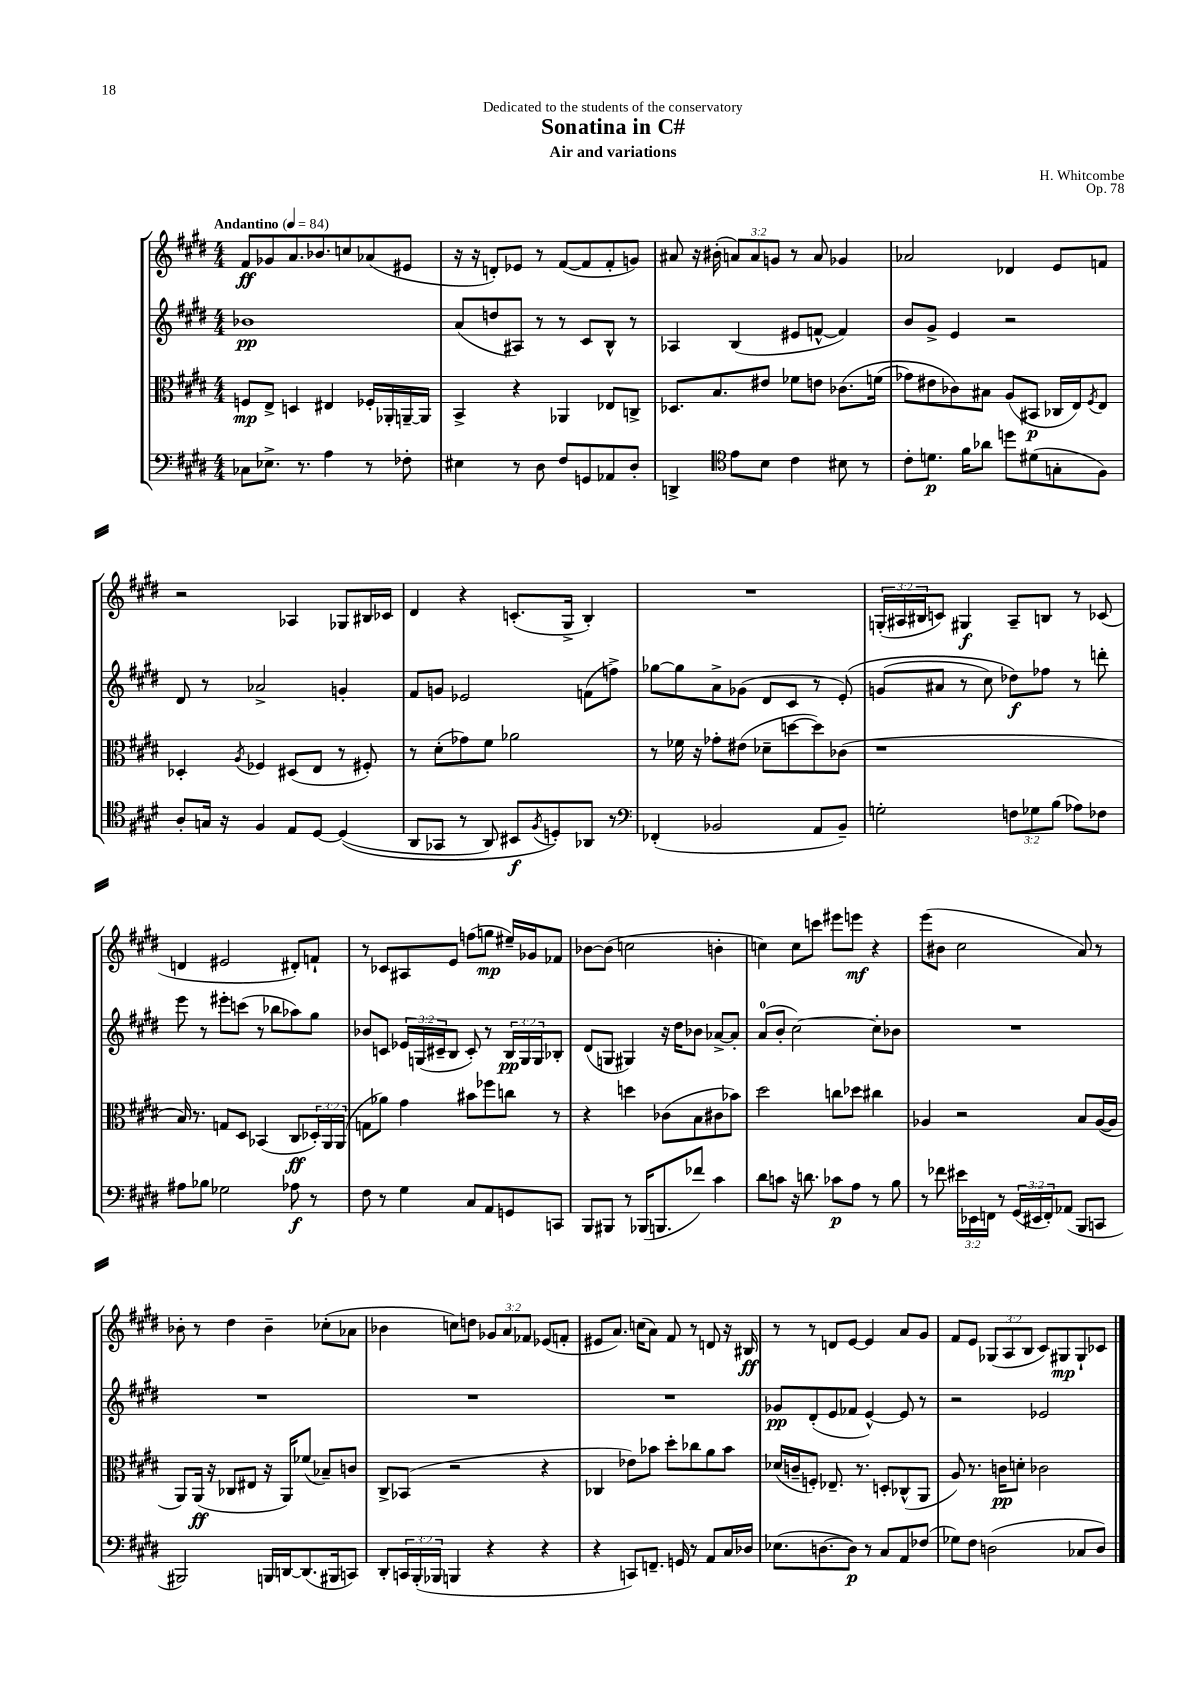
\header { title = "Sonatina in C#" composer = "H. Whitcombe" subtitle = "Air and variations" dedication = "Dedicated to the students of the conservatory" opus = "Op. 78" }
<<
\new StaffGroup <<
\new Staff = "s0" {
    \clef treble \key e \major \numericTimeSignature \time 4/4 \override Staff.TupletNumber.text = #tuplet-number::calc-fraction-text \tempo "Andantino" 4 = 84
    fis'8\ff ges'8 a'8. bes'8. c''8 aes'8( eis'8 |
    r16 r16 d'8-.) ees'8 r8 fis'8~( fis'8 fis'8-. g'8) |
    ais'8 r16 bis'16-.( \tuplet 3/2 { a'8) a'8 g'8 } r8 a'8 ges'4 |
    aes'2 des'4 e'8 f'8 |
    r2 aes4 ges8 bis16 ces'16 |
    dis'4 r4 c'8.-.( gis16-> b4-.) |
    R1 |
    \tuplet 3/2 { g16-.( ais16 bis16 } c'8) gis4\f ais8-- b8 r8 ces'8( |
    d'4 eis'2 dis'8-.) f'8-! |
    r8 ces'8 ais8 e'8 f''8( g''8\mp eis''16--) ges'16 fes'8 |
    bes'8~ bes'8( c''2 b'4-. |
    c''4) c''8 c'''8 eis'''8 e'''8\mf r4 |
    e'''8( bis'8 cis''2 a'8) r8 |
    bes'8-. r8 dis''4 bes'4-- ces''8-.( aes'8 |
    bes'4 c''8) d''8 \tuplet 3/2 { ges'8 a'8 fes'8 } ees'8( f'8-. |
    eis'8 a'8.) c''16( a'8) fis'8 r8 d'8 r16 bis16\ff |
    r8 r8 d'8 e'8~ e'4 a'8 gis'8 |
    fis'8 e'8 \tuplet 3/2 { ges8( a8 b8 } cis'8) gis8\mp gis8-! ces'8 \bar "|." |
}
\new Staff = "s1" {
    \clef treble \key e \major \numericTimeSignature \time 4/4 \override Staff.TupletNumber.text = #tuplet-number::calc-fraction-text
    bes'1\pp |
    a'8( d''8 ais8) r8 r8 cis'8 b8-^ r8 |
    aes4 b4( eis'8 f'8~-^ f'4) |
    b'8 gis'8-> e'4 r2 |
    dis'8 r8 aes'2-> g'4-. |
    fis'8 g'8 ees'2 f'8( f''8->) |
    ges''8~ ges''8 a'8-> ges'8( dis'8 cis'8 r8 e'8-.)\( |
    g'8( ais'8 r8 cis''8) des''8\f\) fes''8 r8 d'''8-. |
    e'''8 r8 eis'''8-. c'''8( r8 bes''8 aes''8) gis''8 |
    bes'8 c'8 \tuplet 3/2 { ees'16 g16( cis'16-- } b8 cis'8-.) r8 \tuplet 3/2 { b16\pp g16 g16 } bes8-. |
    dis'8( g8 gis4) r16 dis''16 bes'8 aes'8~-> aes'8-. |
    a'8-0( b'8-. cis''2~) cis''8-. bes'8 |
    R1 |
    R1 |
    R1 |
    R1 |
    ges'8\pp dis'8-.( e'8 fes'8 e'4~-^) e'8 r8 |
    r2 ees'2 \bar "|." |
}
\new Staff = "s2" {
    \clef alto \key e \major \numericTimeSignature \time 4/4 \override Staff.TupletNumber.text = #tuplet-number::calc-fraction-text
    f8\mp e8-> d4 eis4 fes16-. aes,16-. a,16~-- a,16 |
    b,4-> r4 aes,4 ees8 c8-> |
    des8. b8. eis'8 fes'8 e'8 ces'8.\( f'16( |
    ges'8) eis'8 ces'8\) bis8 a8( bis,8\p ces16 e16) \acciaccatura { fis8 } e8 |
    des4-. \acciaccatura { a8 } fes4 dis8( e8 r8 fis8-.) |
    r8 dis'8-.( ges'8) fis'8 aes'2 |
    r8 fes'16 r16 ges'8-. eis'8( des'8-- d''8~ d''8) ces'8( |
    r1 |
    b16) r8. g8 dis8 bes,4( cis8\ff \tuplet 3/2 { des16-.) a,16 a,16( } |
    g8 aes'8) gis'4 bis'8 fes''8 c''8 r8 |
    r4 d''4 ces'8( b8 cis'8 bes'8) |
    dis''2 c''8 des''8 cis''4 |
    aes4 r2 b8 aes16~( aes16 |
    a,8) a,16\ff( r16 ces8 eis8 r16 a,16) fes'8( bes8--) c'8 |
    cis8-> bes,8( r2 r4 |
    ces4 ees'8) bes'8 dis''8-. ces''8 a'8 bes'8 |
    des'16( c'16-- f8-.) ees8.-- r8. d8-. ces8-^( a,8 |
    a8) r8. c'16\pp d'8-. ces'2 \bar "|." |
}
\new Staff = "s3" {
    \clef bass \key e \major \numericTimeSignature \time 4/4 \override Staff.TupletNumber.text = #tuplet-number::calc-fraction-text
    ces8 ees8.-> r8. a4 r8 fes8-. |
    eis4 r8 dis8 fis8 g,8 aes,8 dis8-. |
    d,4-> \clef tenor e'8 b8 cis'4 bis8 r8 |
    cis'8-. d'8.\p fis'16 aes'8 d''8 dis'8( g8-. fis8) |
    a8-. g16 r16 fis4 e8 dis8~ dis4(\( |
    a,8 ges,8 r8 a,8) bis,8\f \acciaccatura { fis8 } d8-.\) aes,8 r8 |
    \clef bass fes,4-.( bes,2 a,8 bes,8--) |
    g2-. \tuplet 3/2 { f8 ges8 b8( } aes8) fes8 |
    ais8 bes8 ges2 aes8\f r8 |
    fis8 r8 gis4 cis8 a,8 g,8 c,8 |
    b,,8 bis,,8 r8 bes,,16( b,,8. fes'8) cis'4 |
    dis'8 c'8 r16 d'8. ces'8\p a8 r8 b8 |
    r8 fes'8 \tuplet 3/2 { eis'16 ees,16 f,16 } r8 \tuplet 3/2 { gis,16( eis,16 f,16-.) } aes,8( b,,8 c,8 |
    bis,,2) b,,16 d,16~ d,8.( bis,,16 c,8) |
    dis,8-. \tuplet 3/2 { c,16 b,,16-.( bes,,16 } b,,4 r4 r4 |
    r4 c,8) f,8.-- g,16 r8 a,8 cis16 des16 |
    ees8.( d8.~ d8\p) r8 cis8 a,8 fes8( |
    ges8) fis8 d2( ces8 d8) \bar "|." |
}
>>
>>
\layout { \context { \Score \remove "Bar_number_engraver" } }
